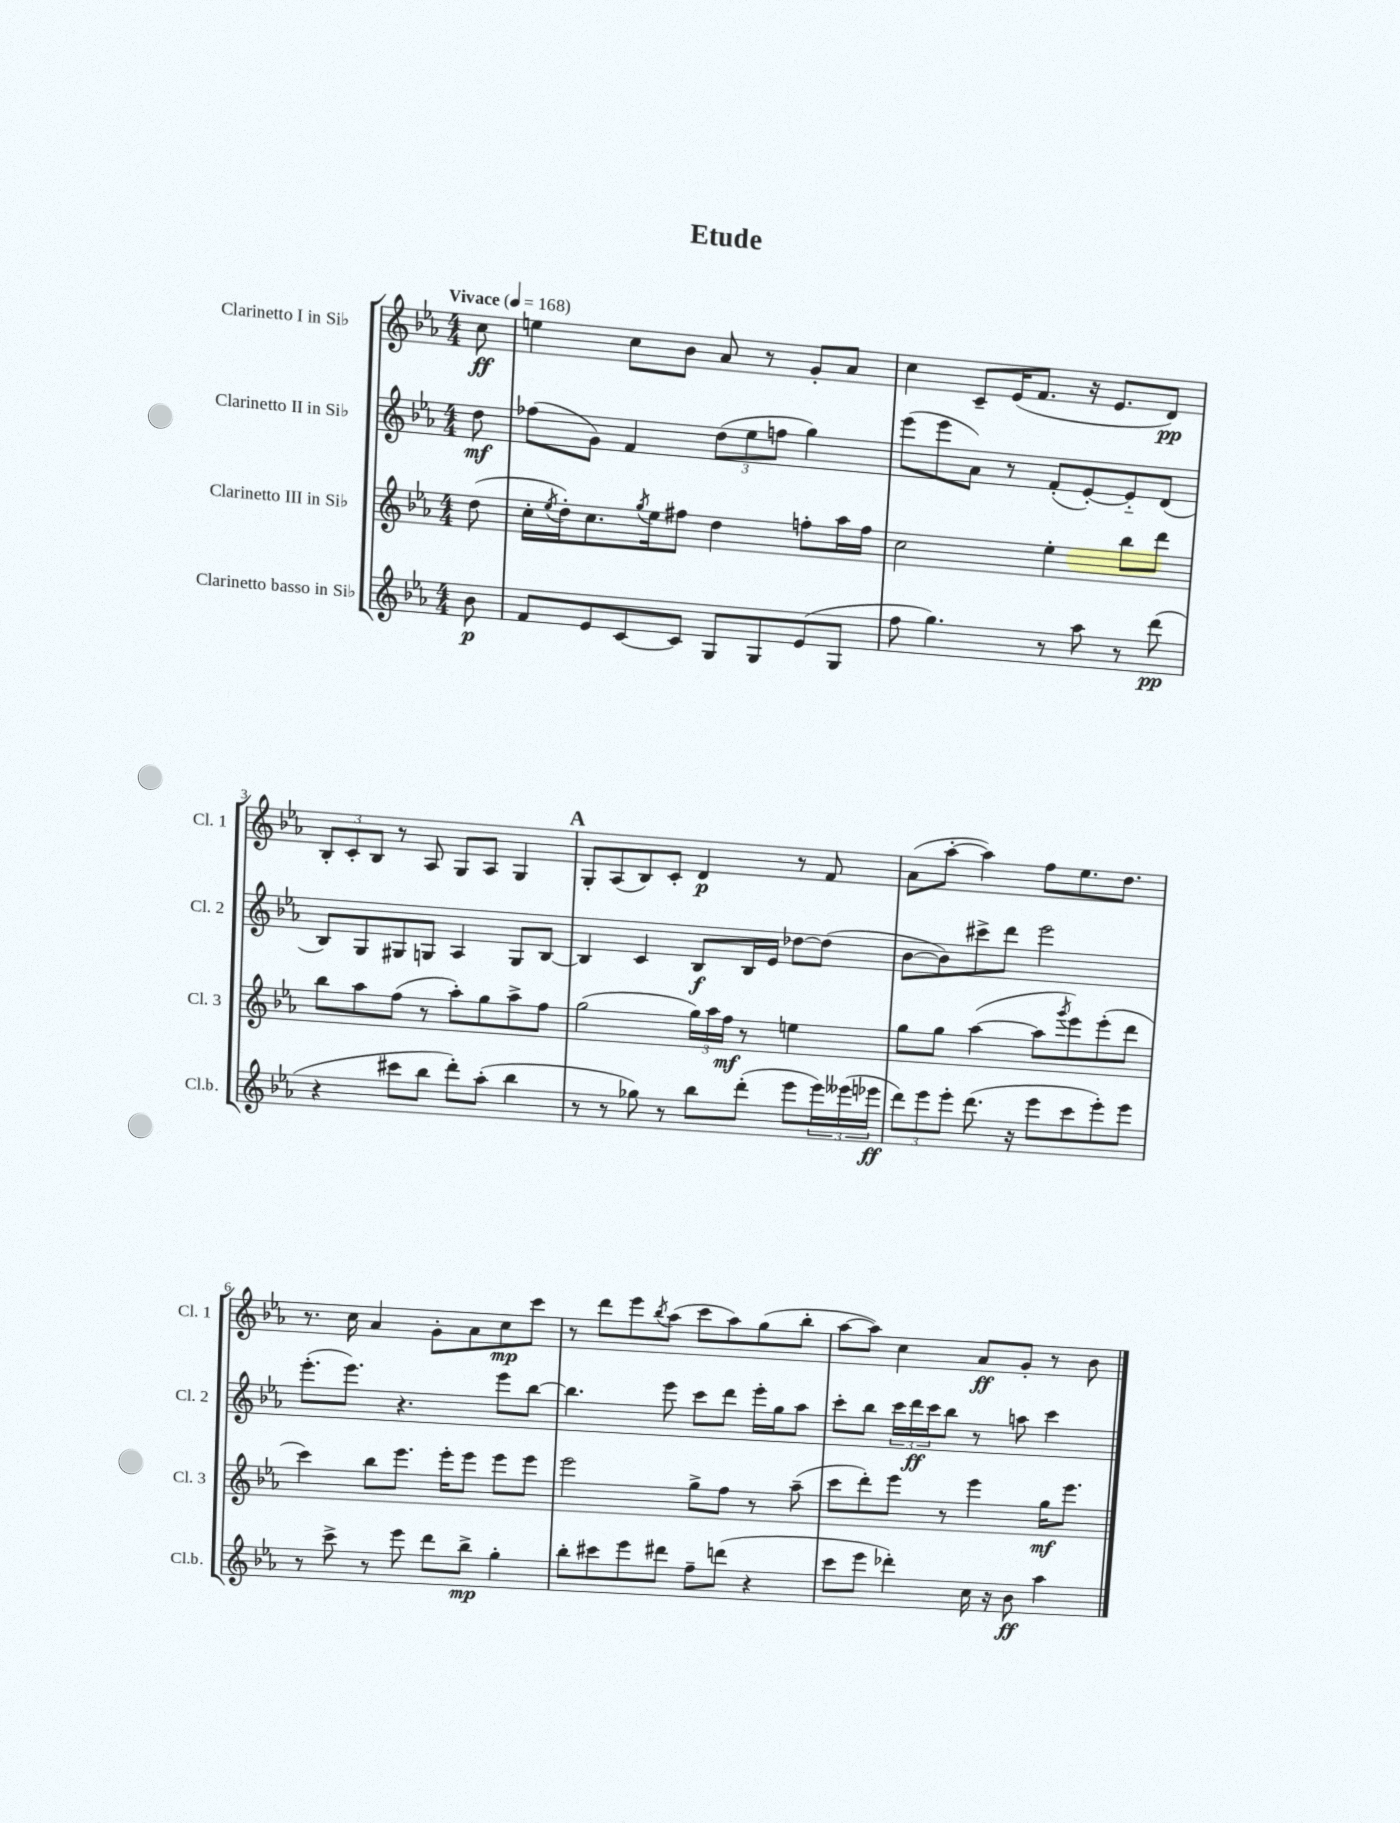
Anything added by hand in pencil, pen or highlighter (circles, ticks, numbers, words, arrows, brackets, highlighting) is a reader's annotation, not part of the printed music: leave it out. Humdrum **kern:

**kern	**dynam	**kern	**dynam	**kern	**dynam	**kern	**dynam
*part4	*part4	*part3	*part3	*part2	*part2	*part1	*part1
*staff4	*staff4	*staff3	*staff3	*staff2	*staff2	*staff1	*staff1
*I"Clarinetto basso in Si♭	*	*I"Clarinetto III in Si♭	*	*I"Clarinetto II in Si♭	*	*I"Clarinetto I in Si♭	*
*I'Cl.b.	*	*I'Cl. 3	*	*I'Cl. 2	*	*I'Cl. 1	*
*clefG2	*	*clefG2	*	*clefG2	*	*clefG2	*
*k[b-e-a-]	*	*k[b-e-a-]	*	*k[b-e-a-]	*	*k[b-e-a-]	*
*M4/4	*	*M4/4	*	*M4/4	*	*M4/4	*
*MM168	*	*MM168	*	*MM168	*	*MM168	*
=	=	=	=	=	=	=	=
!	!	!	!	!	!	!LO:TX:a:B:t=Vivace	!
8b-\	p	(8dd\	.	8dd\	mf	8cc\	ff
=1	=1	=1	=1	=1	=1	=1	=1
8f/L	.	16cc'\LL	.	(8ff-X\L	.	4een\	.
.	.	8qee-/	.	.	.	.	.
.	.	16dd'\J)	.	.	.	.	.
8e-/	.	8.cc\	.	8g\J)	.	.	.
[8c/	.	.	.	4f/	.	8cc\L	.
.	.	8qgg/	.	.	.	.	.
.	.	16ee-\k	.	.	.	.	.
8c/J]	.	8ff#X\J	.	.	.	8b-\J	.
8G/L	.	4dd\	.	(12dd\L	.	8a-/	.
.	.	.	.	12ee-\	.	.	.
8G/	.	.	.	.	.	8r	.
.	.	.	.	12ffn\J	.	.	.
(8e-/	.	8ffn'\L	.	4gg\)	.	8g'/L	.
8G/J	.	16aa-\L	.	.	.	8a-/J	.
.	.	16ff\JJ	.	.	.	.	.
=2	=2	=2	=2	=2	=2	=2	=2
8ff\	.	2cc\	.	(8eee-\L	.	4cc\	.
4.gg\)	.	.	.	8eee-\	.	.	.
.	.	.	.	8a-\J)	.	8c~/L	.
.	.	.	.	8r	.	(16e-/K	.
.	.	.	.	.	.	8.f/J	.
8r	.	4ee-'\	.	(8f'/L	.	.	.
8aa-\	.	.	.	[8e-'/)	.	16r	.
.	.	.	.	.	.	8.e-/L	.
8r	.	8bb-\L	.	8e-/]	.	.	.
(8ddd\	pp	8ddd\J	.	(8d/J	.	8d/J)	pp
!!LO:LB:g=z
=3	=3	=3	=3	=3	=3	=3	=3
4r	.	8bb-\L	.	8B-/L)	.	12B-'/L	.
.	.	.	.	.	.	12c'/	.
.	.	8aa-\	.	8G/	.	.	.
.	.	.	.	.	.	12B-/J	.
8ccc#X\L	.	(8ff\J	.	8G#X/	.	8r	.
8bb-\J	.	8r	.	8Gn/J	.	8A-/	.
8ddd'\L)	.	8aa-'\L)	.	4A-/	.	8G/L	.
(8aa-'\J	.	8gg\	.	.	.	8A-/J	.
4bb-\	.	8aa-^\	.	8G/L	.	4G/	.
.	.	8ff\J	.	[8B-/J	.	.	.
!!LO:REH:place=s1:t=A
=4	=4	=4	=4	=4	=4	=4	=4
8r	.	(2gg\	.	4B-/]	.	8G'/L	.
8r	.	.	.	.	.	(8A-/	.
8gg-X\)	.	.	.	4c/	.	8B-/)	.
8r	.	.	.	.	.	8c'/J	.
8bb-\L	.	24gg\LL)	.	8B-/L	f	4d/	p
.	.	24aa-\	.	.	.	.	.
.	.	24ff\JJ	mf	.	.	.	.
(8ddd'\J	.	8r	.	16B-/L	.	.	.
.	.	.	.	16e-/JJ	.	.	.
8eee-\L	.	4een\	.	[8dd-X\L	.	8r	.
24eee-\L)	.	.	.	(8dd-\J]	.	8f/	.
(24eee--X\	.	.	.	.	.	.	.
24eee-X\JJ	ff	.	.	.	.	.	.
=5	=5	=5	=5	=5	=5	=5	=5
12ddd\L)	.	8gg\L	.	[8b-\L	.	(8a-\L	.
12eee-\	.	.	.	.	.	.	.
.	.	8gg\J	.	8b-\])	.	[8aa-'\J	.
12eee-'\J	.	.	.	.	.	.	.
(8.ddd\	.	([4aa-\	.	8ccc#X^\	.	4aa-\])	.
.	.	.	.	8ddd\J	.	.	.
16r	.	.	.	.	.	.	.
8eee-\L	.	8aa-\L]	.	2eee-\	.	8ff\L	.
.	.	8qggg/	.	.	.	.	.
8ccc\	.	8eee-\)	.	.	.	8.ee-\	.
8eee-'\)	.	(8eee-'\	.	.	.	.	.
.	.	.	.	.	.	8.dd\J	.
8eee-\J	.	8ddd\J	.	.	.	.	.
!!LO:LB:g=z
=6	=6	=6	=6	=6	=6	=6	=6
8r	.	4ccc\)	.	(8.eee-'\L	.	8.r	.
8ccc^\	.	.	.	.	.	.	.
.	.	.	.	8.eee-\J)	.	16cc\	.
8r	.	8bb-\L	.	.	.	4a-/	.
8eee-\	.	8.eee-\J	.	4.r	.	.	.
8ddd\L	.	.	.	.	.	8g'\L	.
.	.	16eee-'\KL	.	.	.	.	.
8bb-^\J	mp	8eee-\J	.	.	.	8a-\	.
4gg'\	.	8eee-\L	.	8eee-\L	.	8cc\	mp
.	.	8eee-\J	.	[8bb-\J	.	8ccc\J	.
=7	=7	=7	=7	=7	=7	=7	=7
8bb-'\L	.	2eee-\	.	4.bb-\]	.	8r	.
8ccc#X\	.	.	.	.	.	8ddd\L	.
8eee-\	.	.	.	.	.	8eee-\	.
.	.	.	.	.	.	8qbb-/	.
8ddd#X\J	.	.	.	8eee-\	.	(8aa-\J	.
8ff~\L	.	8gg^\L	.	8ccc\L	.	8ccc\L	.
(8dddn\J	.	8ff\J	.	8ddd\J	.	8aa-\)	.
4r	.	8r	.	16eee-'\LL	.	(8gg\	.
.	.	.	.	16gg\J	.	.	.
.	.	(8aa-~\	.	8aa-\J	.	8bb-'\J	.
=8	=8	=8	=8	=8	=8	=8	=8
8ccc\L	.	8ccc\L	.	8ccc'\L	.	[8aa-\L	.
8eee-\J	.	8ddd'\)	.	8bb-\J	.	8aa-\J])	.
4ddd-X'\)	.	8eee-\J	.	24ccc\LL	.	4cc\	.
.	.	.	.	24ddd\	ff	.	.
.	.	.	.	24ccc\J	.	.	.
.	.	8r	.	8bb-\J	.	.	.
16cc\	.	4eee-\	.	8r	.	8a-/L	ff
16r	.	.	.	.	.	.	.
8b-\	ff	.	.	8aan\	.	8g'/J	.
4aa-\	.	16gg\KL	mf	4ccc\	.	8r	.
.	.	8.eee-\J	.	.	.	.	.
.	.	.	.	.	.	8b-\	.
==	==	==	==	==	==	==	==
*-	*-	*-	*-	*-	*-	*-	*-
